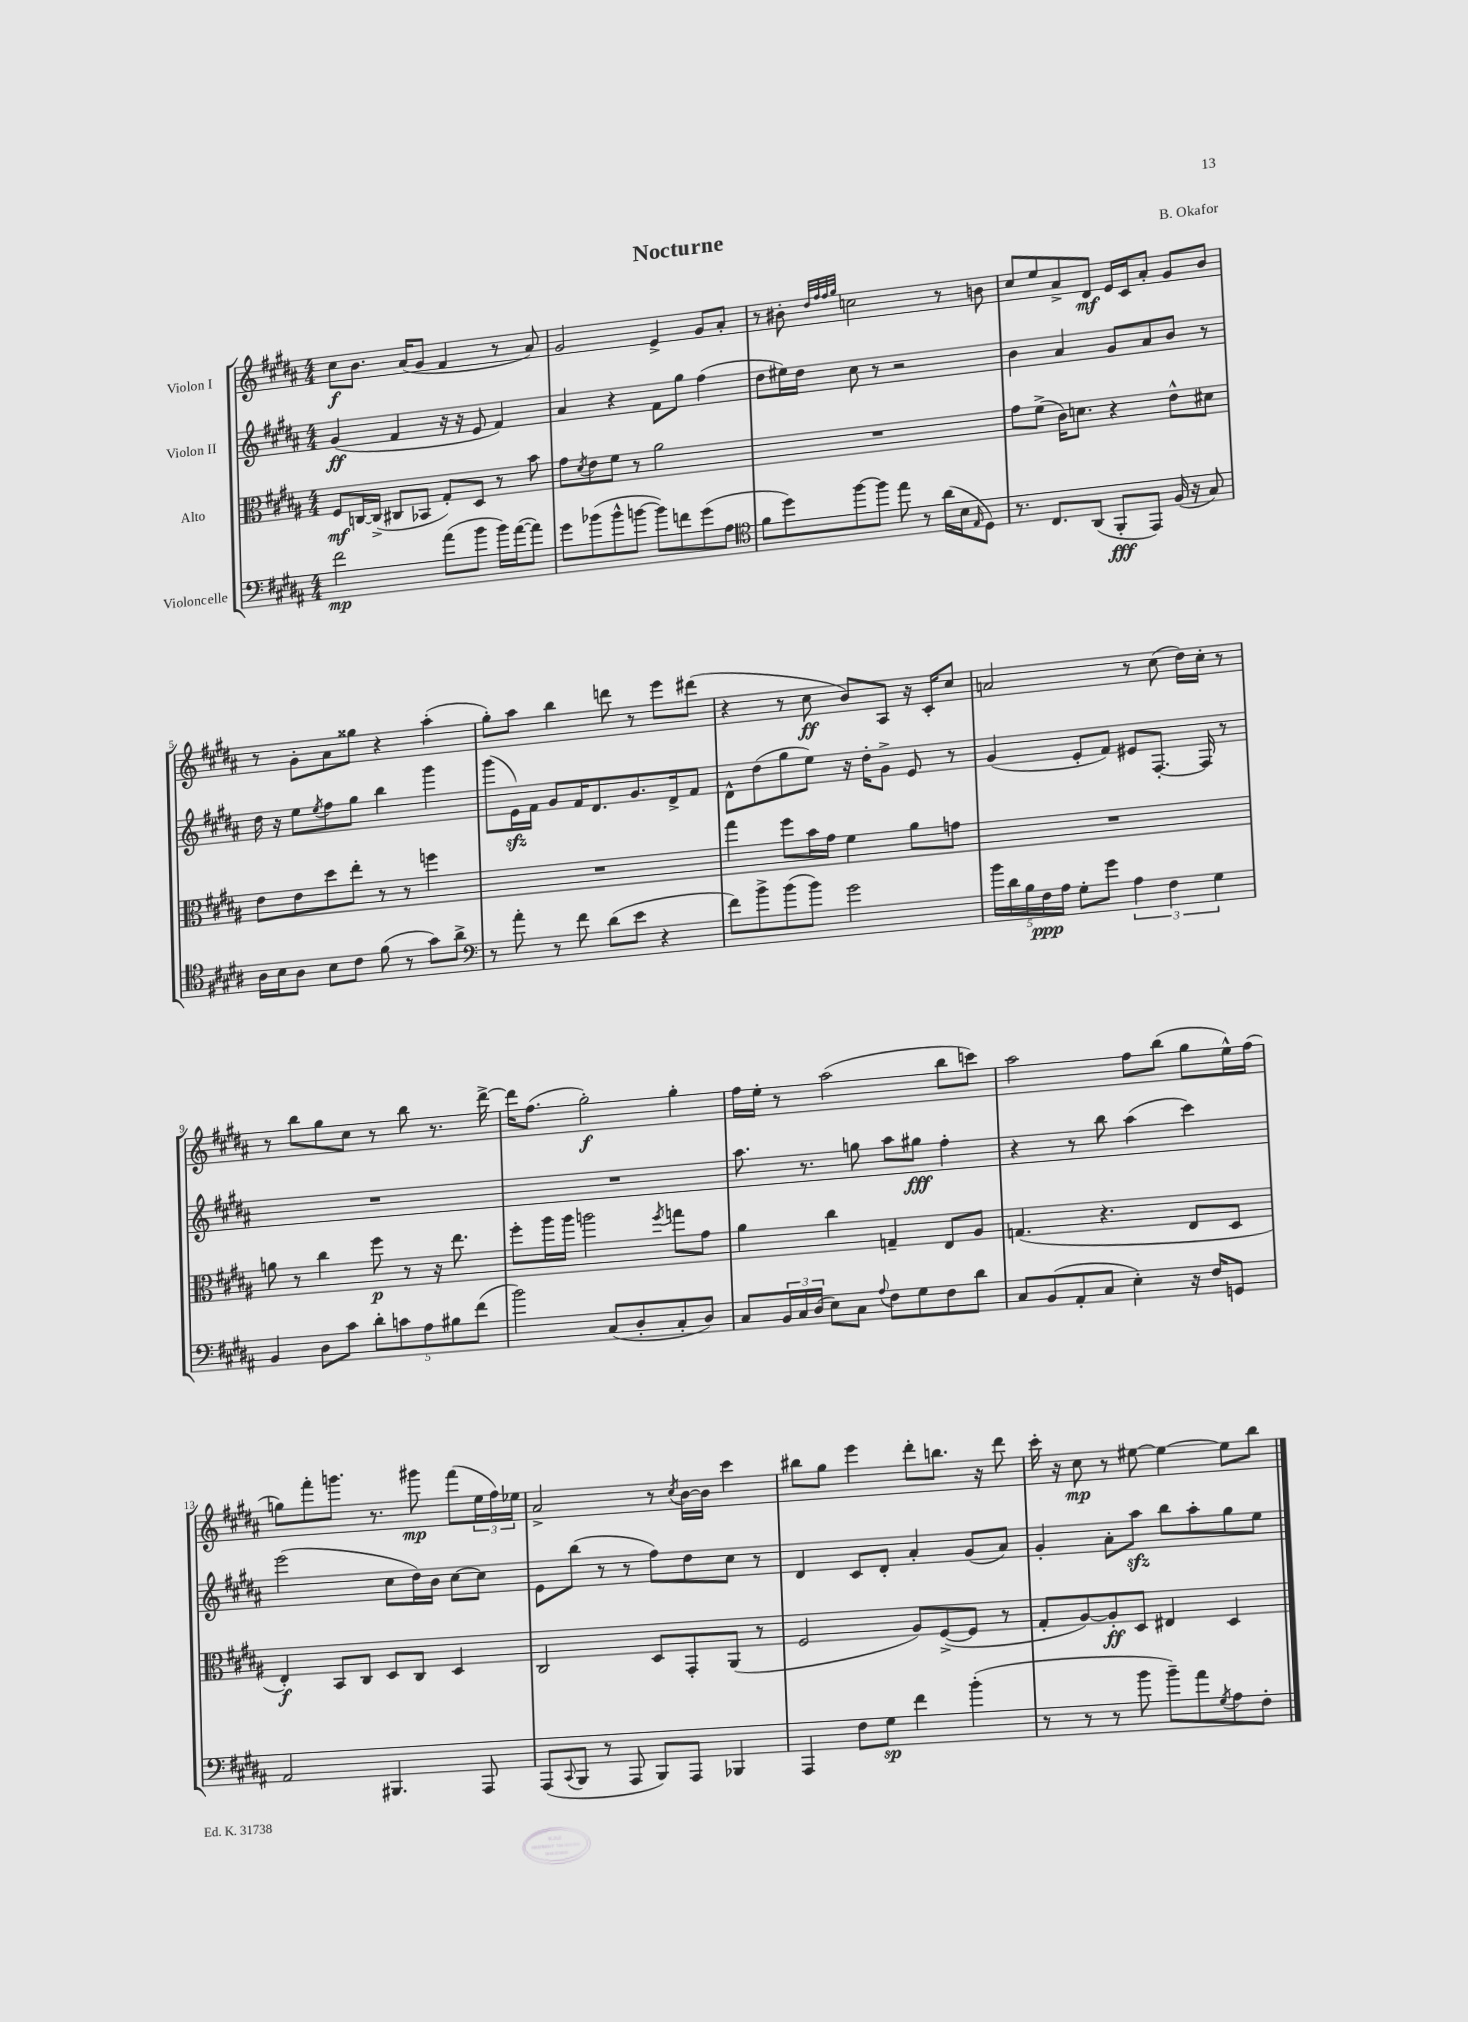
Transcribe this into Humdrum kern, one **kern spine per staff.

**kern	**dynam	**kern	**dynam	**kern	**dynam	**kern	**dynam
*part4	*part4	*part3	*part3	*part2	*part2	*part1	*part1
*staff4	*staff4	*staff3	*staff3	*staff2	*staff2	*staff1	*staff1
*I"Violoncelle	*	*I"Alto	*	*I"Violon II	*	*I"Violon I	*
*clefF4	*	*clefC3	*	*clefG2	*	*clefG2	*
*k[f#c#g#d#a#]	*	*k[f#c#g#d#a#]	*	*k[f#c#g#d#a#]	*	*k[f#c#g#d#a#]	*
*M4/4	*	*M4/4	*	*M4/4	*	*M4/4	*
=1	=1	=1	=1	=1	=1	=1	=1
2f#\	mp	8F#/L	mf	(4g#/	ff	8cc#\L	f
.	.	[16Cn/L	.	.	.	8.b\J	.
.	.	(16C^/JJ]	.	.	.	.	.
.	.	8C#X/L	.	4f#/	.	.	.
.	.	.	.	.	.	(16a#/KL	.
.	.	8BB-X/J	.	.	.	8g#/J	.
(8a#\L	.	8G#'/L)	.	16r	.	4f#/	.
.	.	.	.	16r	.	.	.
8b\J	.	8D#/J	.	8e/	.	.	.
16b\LL)	.	8r	.	4f#/)	.	8r	.
([16a#\J	.	.	.	.	.	.	.
8a#\J])	.	8b\	.	.	.	8a#/)	.
=2	=2	=2	=2	=2	=2	=2	=2
8g#\L	.	8g#\L	.	4a#/	.	2g#/	.
.	.	8qd#/	.	.	.	.	.
(8b-X\	.	8e\	.	.	.	.	.
8b-^^\	.	8f#\J	.	4r	.	.	.
[8bn\J	.	8r	.	.	.	.	.
8b\L])	.	2a#\	.	8f#\L	.	4e^/	.
8fn\	.	.	.	8gg#\J	.	.	.
(8g#\	.	.	.	(4ff#\	.	8g#/L	.
8A#\J	.	.	.	.	.	8a#'/J	.
=3	=3	=3	=3	=3	=3	=3	=3
*clefC4	*	*	*	*	*	*	*
8f#\L	.	1r	.	8dd#\L	.	8r	.
8dd#\)	.	.	.	16ee#X\L)	.	8b#X'\	.
.	.	.	.	16dd#\JJ	.	.	.
.	.	.	.	.	.	32qqdd#/LLL	.
.	.	.	.	.	.	32qqff#/	.
.	.	.	.	.	.	32qqff#/	.
.	.	.	.	.	.	32qqgg#/JJJ	.
[8ff#\	.	.	.	8cc#\	.	2ccn\	.
8ff#\J]	.	.	.	8r	.	.	.
8ee\	.	.	.	2r	.	.	.
8r	.	.	.	.	.	.	.
(16a#\LL	.	.	.	.	.	8r	.
16B\J	.	.	.	.	.	.	.
16qqE/	.	.	.	.	.	.	.
8D#\J)	.	.	.	.	.	8bn\	.
=4	=4	=4	=4	=4	=4	=4	=4
8.r	.	8g#\L	.	4b\	.	8cc#/L	.
.	.	(8f#^\J	.	.	.	8ee/	.
8.C#/L	.	.	.	.	.	.	.
.	.	16c#\KL)	.	4a#/	.	8a#^/	.
.	.	8.dn\J	.	.	.	.	.
(8AA#/J	.	.	.	.	.	8d#/J	mf
8FF#'/L	fff	4r	.	8g#/L	.	16e/LL	.
.	.	.	.	.	.	16c#/J	.
8EE/J)	.	.	.	8a#/	.	8a#'/J	.
(16F#/	.	8e^^\L	.	8b/J	.	8g#/L	.
16r	.	.	.	.	.	.	.
8G#/)	.	8d#X\J	.	8r	.	8b/J	.
!!LO:LB:g=z
=5	=5	=5	=5	=5	=5	=5	=5
16A#\LL	.	8e\L	.	16dd#\	.	8r	.
16B\J	.	.	.	16r	.	.	.
8A#\J	.	8e\	.	8ee\L	.	8g#'\L	.
.	.	.	.	8qee/	.	.	.
8B\L	.	8dd#\	.	8ff#\	.	8a#\	.
8c#\J	.	8ee'\J	.	8gg#\J	.	8gg##X\J	.
(8f#\	.	8r	.	4bb\	.	4r	.
8r	.	8r	.	.	.	.	.
8g#\L)	.	4ffn\	.	4ggg#\	.	(4aa#'\	.
8a#^\J	.	.	.	.	.	.	.
=6	=6	=6	=6	=6	=6	=6	=6
*clefF4	*	*	*	*	*	*	*
8r	.	1r	.	(8ggg#\L	.	8gg#'\L)	.
8a#'\	.	.	.	16ezz\L)	.	8aa#\J	.
.	.	.	.	16f#\JJ	.	.	.
8r	.	.	.	8g#/L	.	4bb\	.
8f#\	.	.	.	16f#/K	.	.	.
.	.	.	.	8.d#/	.	.	.
(8d#\L	.	.	.	.	.	8dddn\	.
8e\J	.	.	.	8.g#/	.	8r	.
4r	.	.	.	.	.	8eee\L	.
.	.	.	.	16d#^/k	.	.	.
.	.	.	.	8f#/J	.	(8ddd#X\J	.
=7	=7	=7	=7	=7	=7	=7	=7
8f#\L)	.	4gg#\	.	8d#^^\L	.	4r	.
8b^\	.	.	.	(8dd#\	.	.	.
(8b\	.	8ff#\L	.	8gg#\	.	8r	.
8b\J)	.	16b\L	.	8ee\J)	.	8cc#\	ff
.	.	16g#\JJ	.	.	.	.	.
2g#\	.	4f#\	.	16r	.	8b/L)	.
.	.	.	.	16dd#'\KL	.	.	.
.	.	.	.	8g#^\J	.	8A#/J	.
.	.	8a#\L	.	8e/	.	16r	.
.	.	.	.	.	.	16c#'/KL	.
.	.	8gn\J	.	8r	.	8cc#/J	.
=8	=8	=8	=8	=8	=8	=8	=8
20b\LL	.	1r	.	(4g#/	.	2an/	.
20d#\	.	.	.	.	.	.	.
20B\	.	.	.	.	.	.	.
20F#\	ppp	.	.	.	.	.	.
20A#\JJ	.	.	.	.	.	.	.
8G#'\L	.	.	.	8e'/L	.	.	.
8g#\J	.	.	.	8f#/J)	.	.	.
6A#\	.	.	.	8e#X/L	.	8r	.
.	.	.	.	[8.F#'/J	.	(8cc#\	.
6F#\	.	.	.	.	.	.	.
.	.	.	.	.	.	16dd#\LL)	.
.	.	.	.	16F#/]	.	16cc#'\JJ	.
6G#\	.	.	.	.	.	.	.
.	.	.	.	8r	.	8r	.
!!LO:LB:g=z
=9	=9	=9	=9	=9	=9	=9	=9
4BB/	.	8an\	.	1r	.	8r	.
.	.	8r	.	.	.	8bb\L	.
8D#\L	.	4cc#\	.	.	.	8gg#\	.
8c#\J	.	.	.	.	.	8cc#\J	.
10d#'\L	.	8ff#\	p	.	.	8r	.
10cn\	.	.	.	.	.	.	.
.	.	8r	.	.	.	8bb\	.
10A#\	.	.	.	.	.	.	.
.	.	16r	.	.	.	8.r	.
10B#X\	.	.	.	.	.	.	.
.	.	8.ee\	.	.	.	.	.
(10f#\J	.	.	.	.	.	.	.
.	.	.	.	.	.	[16ddd#^\	.
=10	=10	=10	=10	=10	=10	=10	=10
2b\)	.	8ff#'\L	.	1r	.	16ddd#\KL]	.
.	.	.	.	.	.	(8.ff#\J	.
.	.	16aa#\L	.	.	.	.	.
.	.	16aa#\JJ	.	.	.	.	.
.	.	2aan\	.	.	.	2gg#'\)	f
(8C#/L	.	.	.	.	.	.	.
8D#'/	.	.	.	.	.	.	.
.	.	8qff#/	.	.	.	.	.
8C#'/	.	8ggn\L	.	.	.	4gg#'\	.
8D#/J)	.	8g#\J	.	.	.	.	.
=11	=11	=11	=11	=11	=11	=11	=11
8C#/L	.	4a#\	.	8.aa#\	.	16ff#\LL	.
.	.	.	.	.	.	16ee'\JJ	.
24BB/L	.	.	.	.	.	8r	.
24C#/	.	.	.	.	.	.	.
.	.	.	.	8.r	.	.	.
(24D#/JJ	.	.	.	.	.	.	.
8E\L)	.	4cc#\	.	.	.	(2aa#\	.
8C#\J	.	.	.	8ggn\	.	.	.
8qqA#/	.	.	.	.	.	.	.
8F#\L	.	4Gn~/	.	8aa#\L	.	.	.
8G#\	.	.	.	8gg#X\J	fff	.	.
8F#\	.	8E/L	.	4ff#'\	.	8bb\L	.
8d#\J	.	8A#/J	.	.	.	8cccn\J)	.
=12	=12	=12	=12	=12	=12	=12	=12
8C#/L	.	(4.Gn/	.	4r	.	2aa#\	.
(8BB/	.	.	.	.	.	.	.
8AA#'/	.	.	.	8r	.	.	.
8C#/J	.	4.r	.	8bb\	.	.	.
4E'\)	.	.	.	(4aa#\	.	8ff#\L	.
.	.	.	.	.	.	(8bb\J	.
16r	.	8E/L	.	4ccc#\)	.	8gg#\L	.
16F#/KL	.	.	.	.	.	.	.
8GGn/J	.	8D#/J	.	.	.	16ee^^\L)	.
.	.	.	.	.	.	(16ff#\JJ	.
!!LO:LB:g=z
=13	=13	=13	=13	=13	=13	=13	=13
2AA#/	.	4E'/)	f	(2eee\	.	8ggn\L)	.
.	.	.	.	.	.	8fff#'\	.
.	.	8BB/L	.	.	.	8.gggn\J	.
.	.	8C#/J	.	.	.	.	.
.	.	.	.	.	.	8.r	.
4.BBB#X/	.	8D#/L	.	8cc#\L	.	.	.
.	.	8C#/J	.	16dd#\L)	.	8ggg#X\	mp
.	.	.	.	16b\JJ	.	.	.
.	.	4D#/	.	[8cc#\L	.	(8fff#\L	.
8AAA#/	.	.	.	8cc#\J]	.	24ee\L	.
.	.	.	.	.	.	24ff#\)	.
.	.	.	.	.	.	24ee-X\JJ	.
=14	=14	=14	=14	=14	=14	=14	=14
(8AAA#/L	.	2C#/	.	8e\L	.	2a#^/	.
8qqCC#/	.	.	.	.	.	.	.
8BBB/J	.	.	.	(8bb\J	.	.	.
8r	.	.	.	8r	.	.	.
8AAA#/	.	.	.	8r	.	.	.
8BBB/L)	.	8D#/L	.	8ff#\L)	.	8r	.
.	.	.	.	.	.	8qcc#/	.
8AAA#/J	.	8GG#'/	.	8dd#\	.	[16b\LL	.
.	.	.	.	.	.	16b\JJ]	.
4BBB-X/	.	(8AA#/J	.	8cc#\J	.	4ccc#\	.
.	.	8r	.	8r	.	.	.
=15	=15	=15	=15	=15	=15	=15	=15
4AAA#/	.	2F#/	.	4d#/	.	8bb#X\L	.
.	.	.	.	.	.	8gg#\J	.
8F#\L	.	.	.	8c#/L	.	4eee\	.
8G#\J	sp	.	.	8d#'/J	.	.	.
4f#\	.	8A#/L)	.	4a#'/	.	8ddd#'\L	.
.	.	([8F#^/	.	.	.	8.bbn\J	.
(4b'\	.	8F#/J]	.	(8g#/L	.	.	.
.	.	.	.	.	.	16r	.
.	.	8r	.	8a#/J)	.	8ddd#\	.
=16	=16	=16	=16	=16	=16	=16	=16
8r	.	8G#'/L	.	4g#'/	.	16ccc#'\	.
.	.	.	.	.	.	16r	.
8r	.	[8A#/)	.	.	.	8cc#\	mp
8r	.	8A#'/]	ff	8a#'\L	.	8r	.
8b\	.	8D#/J	.	8aa#zz\J	.	[8ee#X\	.
8b~\L)	.	4E#X/	.	8bb\L	.	4ee#\_	.
8a#\	.	.	.	8aa#'\	.	.	.
8qG#/	.	.	.	.	.	.	.
8A#\	.	4D#/	.	8gg#\	.	8ee#\L]	.
8F#'\J	.	.	.	8ee\J	.	8bb\J	.
==	==	==	==	==	==	==	==
*-	*-	*-	*-	*-	*-	*-	*-
